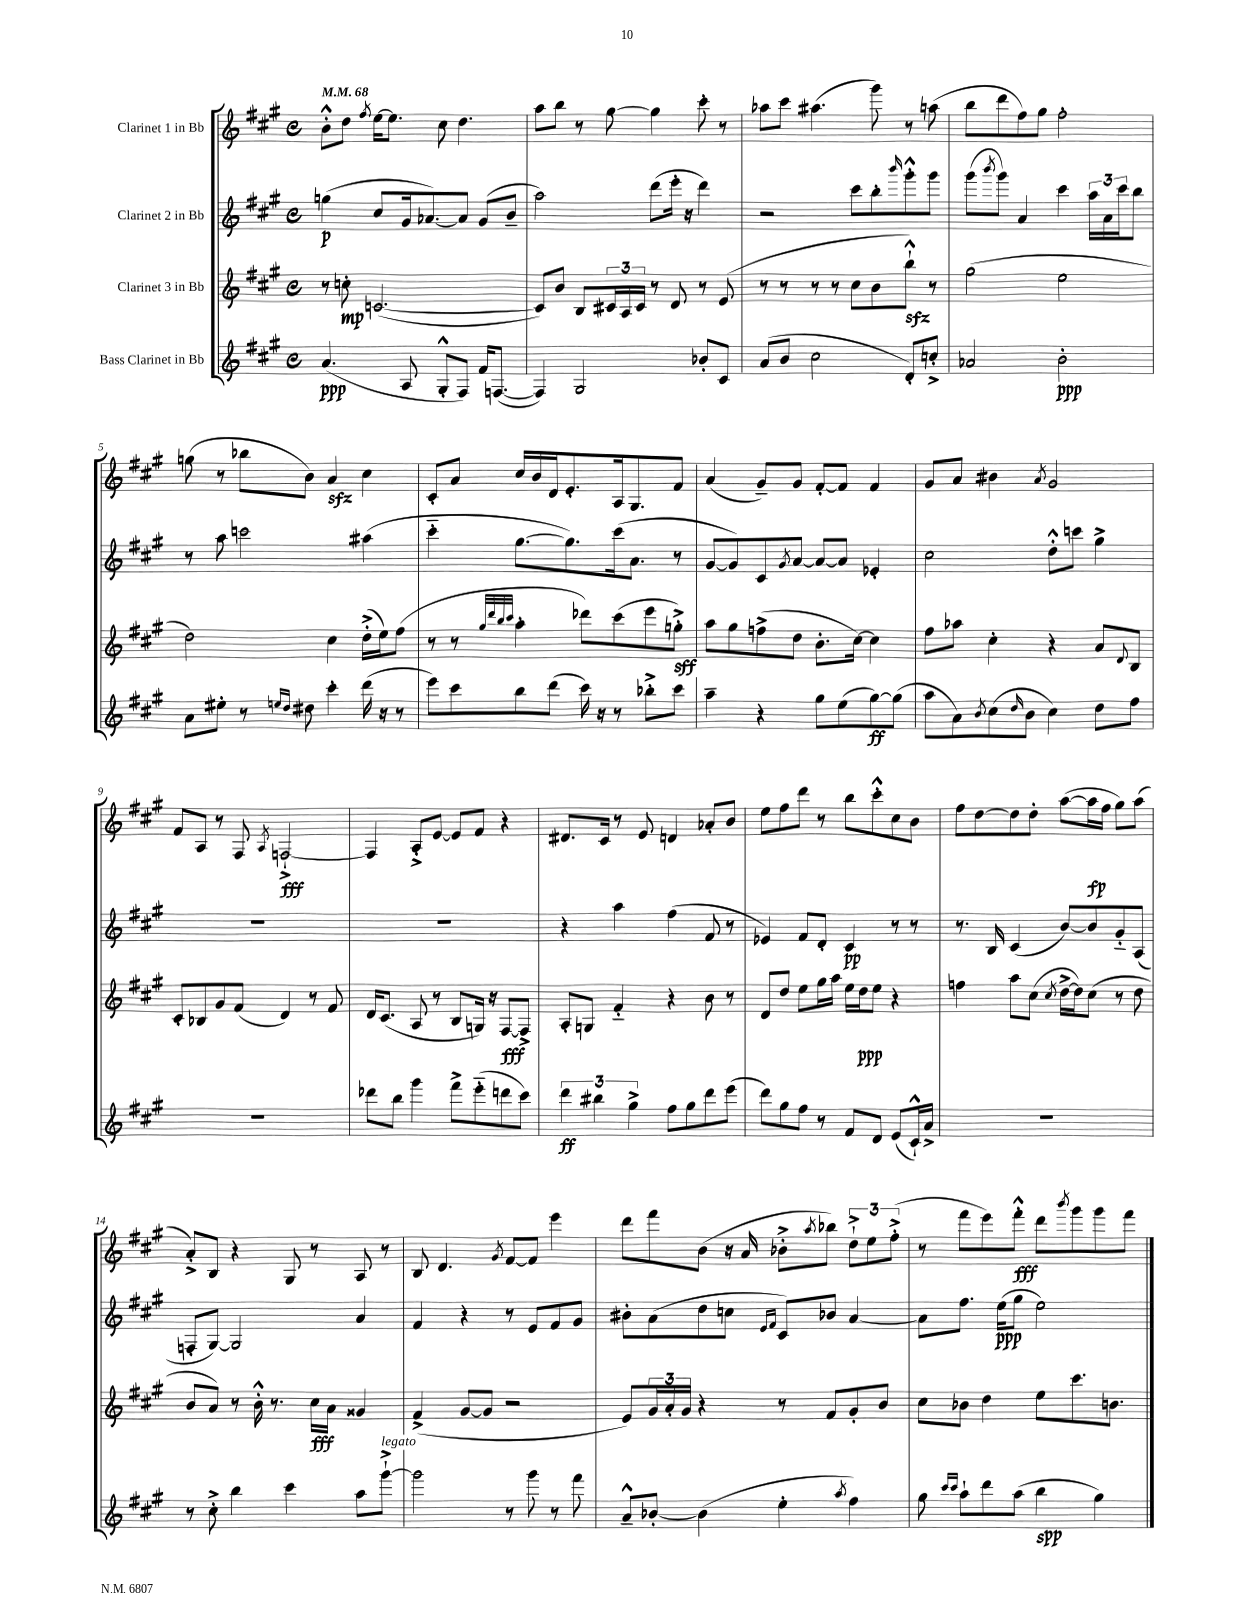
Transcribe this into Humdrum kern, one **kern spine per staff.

**kern	**kern	**kern	**kern
*staff4	*staff3	*staff2	*staff1
*clefG2	*clefG2	*clefG2	*clefG2
*k[f#c#g#]	*k[f#c#g#]	*k[f#c#g#]	*k[f#c#g#]
*M4/4	*M4/4	*M4/4	*M4/4
*met(c)	*met(c)	*met(c)	*met(c)
*MM68	*MM68	*MM68	*MM68
(4.a	8r	(4gg	8b'^^
.	8cc'	.	8dd
.	.	.	8qff#
.	([2.c	8cc#	[16ee
.	.	.	8.ee]
8A	.	16g#	.
.	.	[8.a-)	.
8G#'^^	.	.	8cc#
8F#)	.	8a-]	4.dd
16f#	.	(8g#	.
([8.F	.	.	.
.	.	8b~	.
=	=	=	=
4F])	8c])	2aa)	8aa
.	8b	.	8bb
2G#	8B	.	8r
.	24c#	.	[8gg#
.	24A	.	.
.	24c#	.	.
.	8r	(8ddd	4gg#]
.	8d	16eee'	.
.	.	16r	.
8b-'	8r	4ddd)	8ccc#'
8c#	(8e	.	8r
=	=	=	=
(8a	8r	2r	8aa-
8b	8r	.	8ccc#
2cc#	8r	.	(4.aa#
.	8r	.	.
.	8cc#	8ccc#	.
.	8b	8bb'	8ggg#)
.	.	16qqbbb	.
8d')	8bb`^^)	8ggg#'^^	8r
8cc'^	8r	8ggg#	(8aa
=	=	=	=
2a-	(2gg#	(8ggg#	8bb
.	.	8qbbb	.
.	.	8ggg#)	8ddd
.	.	4a	8ff#)
.	.	.	8gg#
2b'	2ee	4ccc#	2ff#'
.	.	24aa	.
.	.	24a	.
.	.	24ccc#	.
.	.	8bb	.
=	=	=	=
8a	2dd)	8r	(8gg
8ee#'	.	8aa	8r
8r	.	2ccc	8bb-
16qqee	.	.	.
16qqdd	.	.	.
8dd#	.	.	8b)
4ccc#'	4cc#	.	4a
(16ddd	(16dd'^	(4aa#	4cc#
16r	16ee)	.	.
8r	(8ff#	.	.
=	=	=	=
8eee)	8r	4ccc#'~	8c#'
8ccc#	8r	.	8a
.	32qqgg#	.	.
.	32qqddd	.	.
.	32qqbb	.	.
.	32qqccc#	.	.
8bb	4aa'	[8.gg#	16cc#
.	.	.	16b
(8ddd	.	.	16d
.	.	8.gg#])	8.e'
16ccc#)	8ddd-)	.	.
16r	.	.	.
8r	(8ccc#	(16ccc#	16A
.	.	8.a	8.G#
8bb-'^	8eee	.	.
8ccc#	8gg'^)	8r	8f#
=	=	=	=
4aa~	8aa	[8g#	(4a
.	8gg#	8g#])	.
4r	(8ff^	8c#	8g#~)
.	.	8qg#	.
.	8dd	[8a	8g#
8gg#	8.b'	8a_	[8f#'
(8ee	.	8a]	8f#]
.	[16cc#)	.	.
[8gg#)	4cc#]	4e-'	4f#
(8gg#]	.	.	.
=	=	=	=
8aa	8ff#	2cc#	8g#
8a)	8aa-	.	8a
8qb	.	.	.
(8cc#	4cc#'	.	4b#
16qqdd	.	.	.
8b	.	.	.
.	.	.	8qa
4cc#)	4r	8dd'^^	2g#
.	.	8ccc	.
8dd	8a	4gg#^	.
.	8qqd	.	.
8ff#	8B	.	.
=	=	=	=
1r	8c#'	1r	8f#
.	8B-	.	8A
.	8g#	.	8r
.	(8f#	.	8F#
.	.	.	8qA
.	4d)	.	[2F`^
.	8r	.	.
.	8f#	.	.
=	=	=	=
8ddd-	16d	1r	4F]
.	(8.c#	.	.
8bb	.	.	.
4ggg#	8A	.	8A'^
.	8r	.	[8e
8fff#^	8B	.	8e]
(8eee'~	16G)	.	8f#
.	16r	.	.
8ddd	[8F#	.	4r
8ccc#)	8F#^]	.	.
=	=	=	=
6ddd	8A'	4r	8.d#
.	8G	.	.
6bb#	.	.	.
.	.	.	16c#
.	4f#'~	4aa	8r
6gg#^	.	.	.
.	.	.	8e
8ff#	4r	(4ff#	4d
8gg#	.	.	.
8ddd	8b	8f#	8a-'
(8eee	8r	8r	8b
=	=	=	=
8ddd)	8d	4e-)	8ee
8gg#	8dd	.	8ff#
8ff#	8ee	8f#	8ddd
8r	16gg#	8d'	8r
.	16aa	.	.
8f#	16ee	4c#	8bb
.	16dd	.	.
8d	8ee	.	8ccc#'^^
(8e	4r	8r	8cc#
16c#`^^)	.	8r	8b
16a^	.	.	.
=	=	=	=
1r	4ff	8.r	8ff#
.	.	.	[8dd
.	.	16B	.
.	8aa	(4c#	8dd]
.	(8cc#	.	8dd'
.	8qcc#	.	.
.	[16dd^	[8b)	([8aa
.	16dd])	.	.
.	(8cc#	8b]	16aa]
.	.	.	16ff#
.	8r	8g#'~	8gg#)
.	8dd	(8A	(8aa
=	=	=	=
8r	8b	8F'	8a'^)
8cc#'^	8a)	[8G#)	8B
4bb	8r	2G#]	4r
.	16b'^^	.	.
.	8.r	.	.
4ccc#	.	.	8G#
.	16cc#	.	8r
.	16a	.	.
8aa	4g##	4a	8A
[8ggg#`^	.	.	8r
=	=	=	=
2ggg#]	(4f#^	4f#	8B
.	.	.	4.d
.	[8g#	4r	.
.	8g#]	.	.
.	.	.	8qg#
8r	2r	8r	[8f#
8ggg#	.	8e	8f#]
8r	.	8f#	4eee
8fff#	.	8g#	.
=	=	=	=
8a~^^	8e)	8b#'	8ddd
[8b-'	24g#	(8a	8fff#
.	24a'	.	.
.	24g#	.	.
(4b-]	4r	8dd	(8b
.	.	8cc	16r
.	.	.	16a
.	.	16qqe	.
.	.	16qqf#	.
4ee'	8r	8c#)	8b-'^
.	.	.	8qaa
.	8f#	8b-	8bb-)
8qaa	.	.	.
4ff#)	8g#'	[4a	12dd`^
.	.	.	12ee
.	8b	.	.
.	.	.	(12ff#'^
=	=	=	=
8gg#	8cc#	8a]	8r
16qqccc#	.	.	.
16qqccc#	.	.	.
8aa`	8b-	8.ff#	8fff#
8ddd	4dd	.	8eee)
.	.	(16ee	.
(8aa	.	8gg#	8fff#'^^
4bb	8ee	2ee)	8ddd
.	.	.	8qbbb
.	8.ccc#	.	8ggg#
4gg#)	.	.	8ggg#
.	8.b	.	.
.	.	.	8fff#
==	==	==	==
*-	*-	*-	*-
